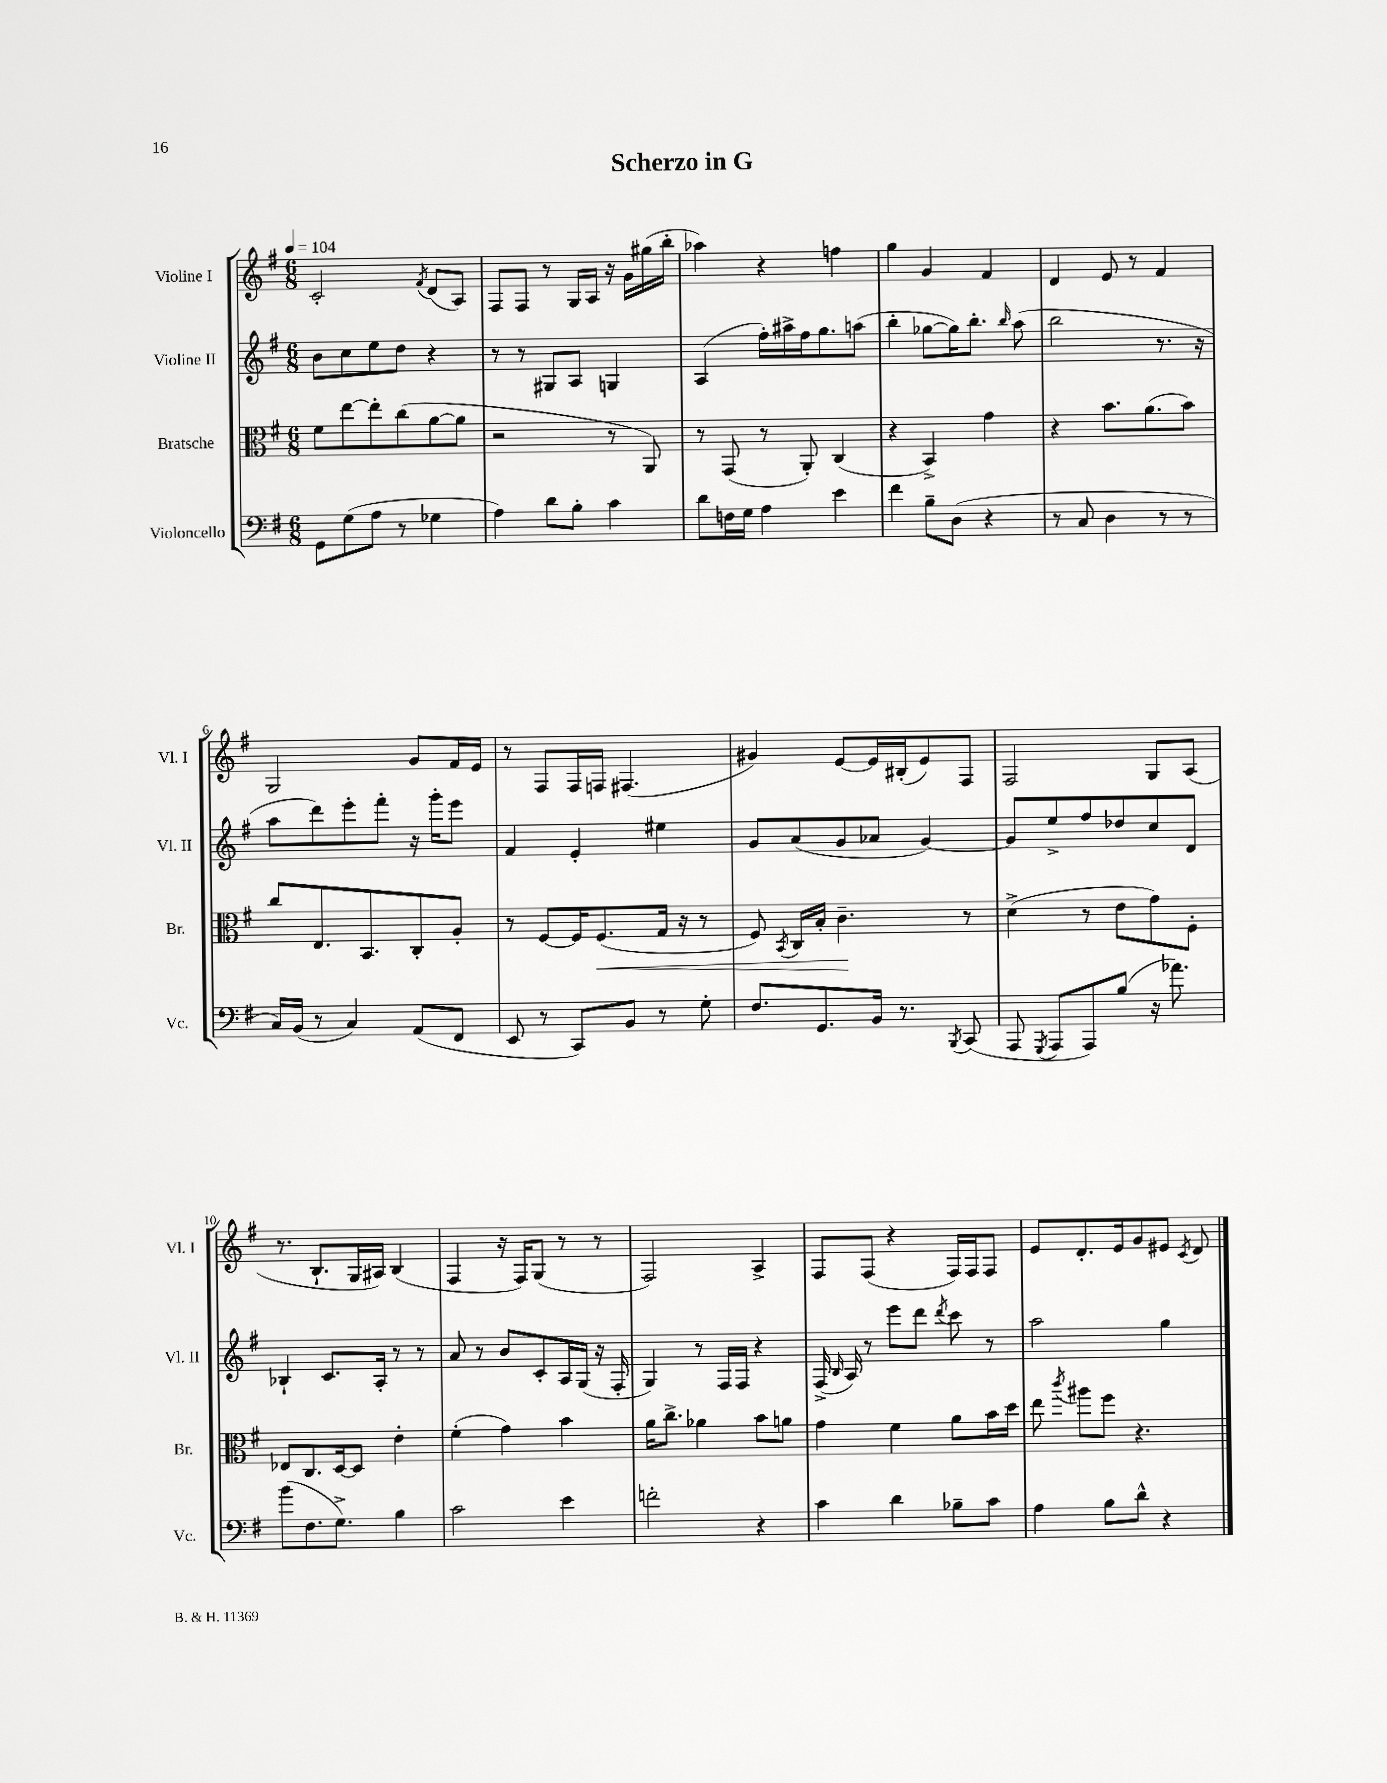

**kern	**kern	**dynam	**kern	**kern
*part4	*part3	*part3	*part2	*part1
*staff4	*staff3	*staff3	*staff2	*staff1
*I"Violoncello	*I"Bratsche	*	*I"Violine II	*I"Violine I
*I'Vc.	*I'Br.	*	*I'Vl. II	*I'Vl. I
*clefF4	*clefC3	*	*clefG2	*clefG2
*k[f#]	*k[f#]	*	*k[f#]	*k[f#]
*M6/8	*M6/8	*	*M6/8	*M6/8
*MM104	*MM104	*	*MM104	*MM104
=1	=1	=1	=1	=1
8GG\L	8f#\L	.	8b\L	2c'/
(8G\	[8ee\	.	8cc\	.
8A\J	8ee'\]	.	8ee\	.
8r	(8cc\	.	8dd\J	.
.	.	.	.	8qf#/
4G-X\	[8a\	.	4r	(8d/L
.	8a\J]	.	.	8A/J)
=2	=2	=2	=2	=2
4A\)	2r	.	8r	8F#/L
.	.	.	8r	8F#/J
8d\L	.	.	8G#X/L	8r
8B'\J	.	.	8A/J	16G/LL
.	.	.	.	16A/JJ
4c\	8r	.	4Gn/	16r
.	.	.	.	16g\LL
.	8AA/)	.	.	(16gg#X\
.	.	.	.	16bb'\JJ
=3	=3	=3	=3	=3
8d\L	8r	.	(4A/	4aa-X\)
16Fn\L	(8GG/	.	.	.
16G\JJ	.	.	.	.
4A\	8r	.	16ff#'\LL)	4r
.	.	.	16aa#X^\	.
.	8AA'/)	.	16ff#\J	.
.	.	.	8.gg\	.
4e\	(4C/	.	.	4ffn\
.	.	.	(8aan\J	.
=4	=4	=4	=4	=4
4f#\	4r	.	4bb'\	4gg\
8B~\L	4BB^/)	.	[8gg-X\L	4g/
(8D\J	.	.	16gg-\K])	.
.	.	.	8.bb'\J	.
4r	4g\	.	.	4f#/
.	.	.	16qqbb/	.
.	.	.	(8aa\	.
=5	=5	=5	=5	=5
8r	4r	.	2bb\	4d/
8C/	.	.	.	.
4D\	8.b\L	.	.	8e/
.	.	.	.	8r
.	(8.a\	.	.	.
8r	.	.	8.r	4f#/
8r	8b\J)	.	.	.
.	.	.	16r	.
!!LO:LB:g=z
=6	=6	=6	=6	=6
16C/LL)	8cc/L	.	8aa\L	2G/
(16BB/JJ	.	.	.	.
8r	8.E/	.	8ddd\)	.
4C/)	.	.	8eee'\	.
.	8.BB/	.	.	.
.	.	.	8fff#'\J	.
(8AA/L	8C'/	.	16r	8g/L
.	.	.	16ggg'\KL	.
8FF#/J	8A'/J	.	8eee\J	16f#/L
.	.	.	.	16e/JJ
=7	=7	=7	=7	=7
8EE/	8r	.	4f#/	8r
8r	[8F#/L	.	.	8F#/L
8CC/L)	16F#/K]	.	4e'/	16F#/L
!	!	!LO:HP:b	!	!
.	(8.F#/	<	.	16Fn/JJ
8BB/J	.	.	.	(4.F#X/
8r	16G/Jk	.	4ee#X\	.
.	16r	.	.	.
8G'\	8r	.	.	.
=8	=8	=8	=8	=8
8.F#/L	8F#/)	.	8g/L	4g#X/)
.	8qBB/	.	.	.
.	16C/LL	.	(8a/	.
8.GG/	16B'/JJ	.	.	.
.	4.c~\	.	8g/	[8e/L
16BB/Jk	.	.	8a-X/J	16e/L]
8.r	.	.	.	(16B#X'/J
.	.	.	[4g/)	8e/)
8qBBB/	.	.	.	.
(8CC/	8r	[	.	8F#/J
=9	=9	=9	=9	=9
8AAA/	(4d^\	.	8g/L]	2F#/
8qGGG/	.	.	.	.
8AAA/L	.	.	8ee^/	.
8AAA/)	8r	.	8ff#/	.
(8B/J	8e\L	.	8dd-X/	.
16r	8g\)	.	8cc/	8G/L
8.a-X\)	.	.	.	.
.	8F#'\J	.	8d/J	(8A/J
!!LO:LB:g=z
=10	=10	=10	=10	=10
(8b\L	8E-X/L	.	4B-X`/	8.r
8.F#\	8.C/	.	.	.
.	.	.	.	8.B`/L
.	.	.	8.c/L	.
8.G^\J)	[16D/k	.	.	.
.	8D/J]	.	.	16G/L
.	.	.	16A'/Jk	16A#X/JJ)
4B\	4e'\	.	8r	(4B/
.	.	.	8r	.
=11	=11	=11	=11	=11
2c\	(4f#'\	.	8a/	4F#/
.	.	.	8r	.
.	4g\)	.	8b/L	16r
.	.	.	.	16F#/KL)
.	.	.	8c'/	(8G/J
4e\	4b\	.	16A/L	8r
.	.	.	(16G/JJ	.
.	.	.	16r	8r
.	.	.	16F#'/	.
=12	=12	=12	=12	=12
2fn'\	16a\KL	.	4G/)	2F#/)
.	8.cc^\J	.	.	.
.	4a-X\	.	8r	.
.	.	.	16F#/LL	.
.	.	.	16F#/JJ	.
4r	8b\L	.	4r	4A^/
.	8an\J	.	.	.
=13	=13	=13	=13	=13
4c\	4g\	.	(16F#^/	8F#/L
.	.	.	16qqB/	.
.	.	.	16A/)	.
.	.	.	8r	(8F#/J
4d\	4f#\	.	8eee\L	4r
.	.	.	8ddd\J	.
.	.	.	8qddd/	.
8B-X~\L	8a\L	.	8ccc\	16F#/LL)
.	.	.	.	16F#/J
8c\J	16b\L	.	8r	8F#/J
.	16dd\JJ	.	.	.
=14	=14	=14	=14	=14
4A\	8ee\	.	2aa\	8e/L
.	8qccc/	.	.	.
.	8aa#X\L	.	.	8.d'/
8B\L	8ff#\J	.	.	.
.	.	.	.	16e/k
8d^^\J	4.r	.	.	8g/
4r	.	.	4gg\	8e#X/J
.	.	.	.	8qc/
.	.	.	.	8d/
==	==	==	==	==
*-	*-	*-	*-	*-
